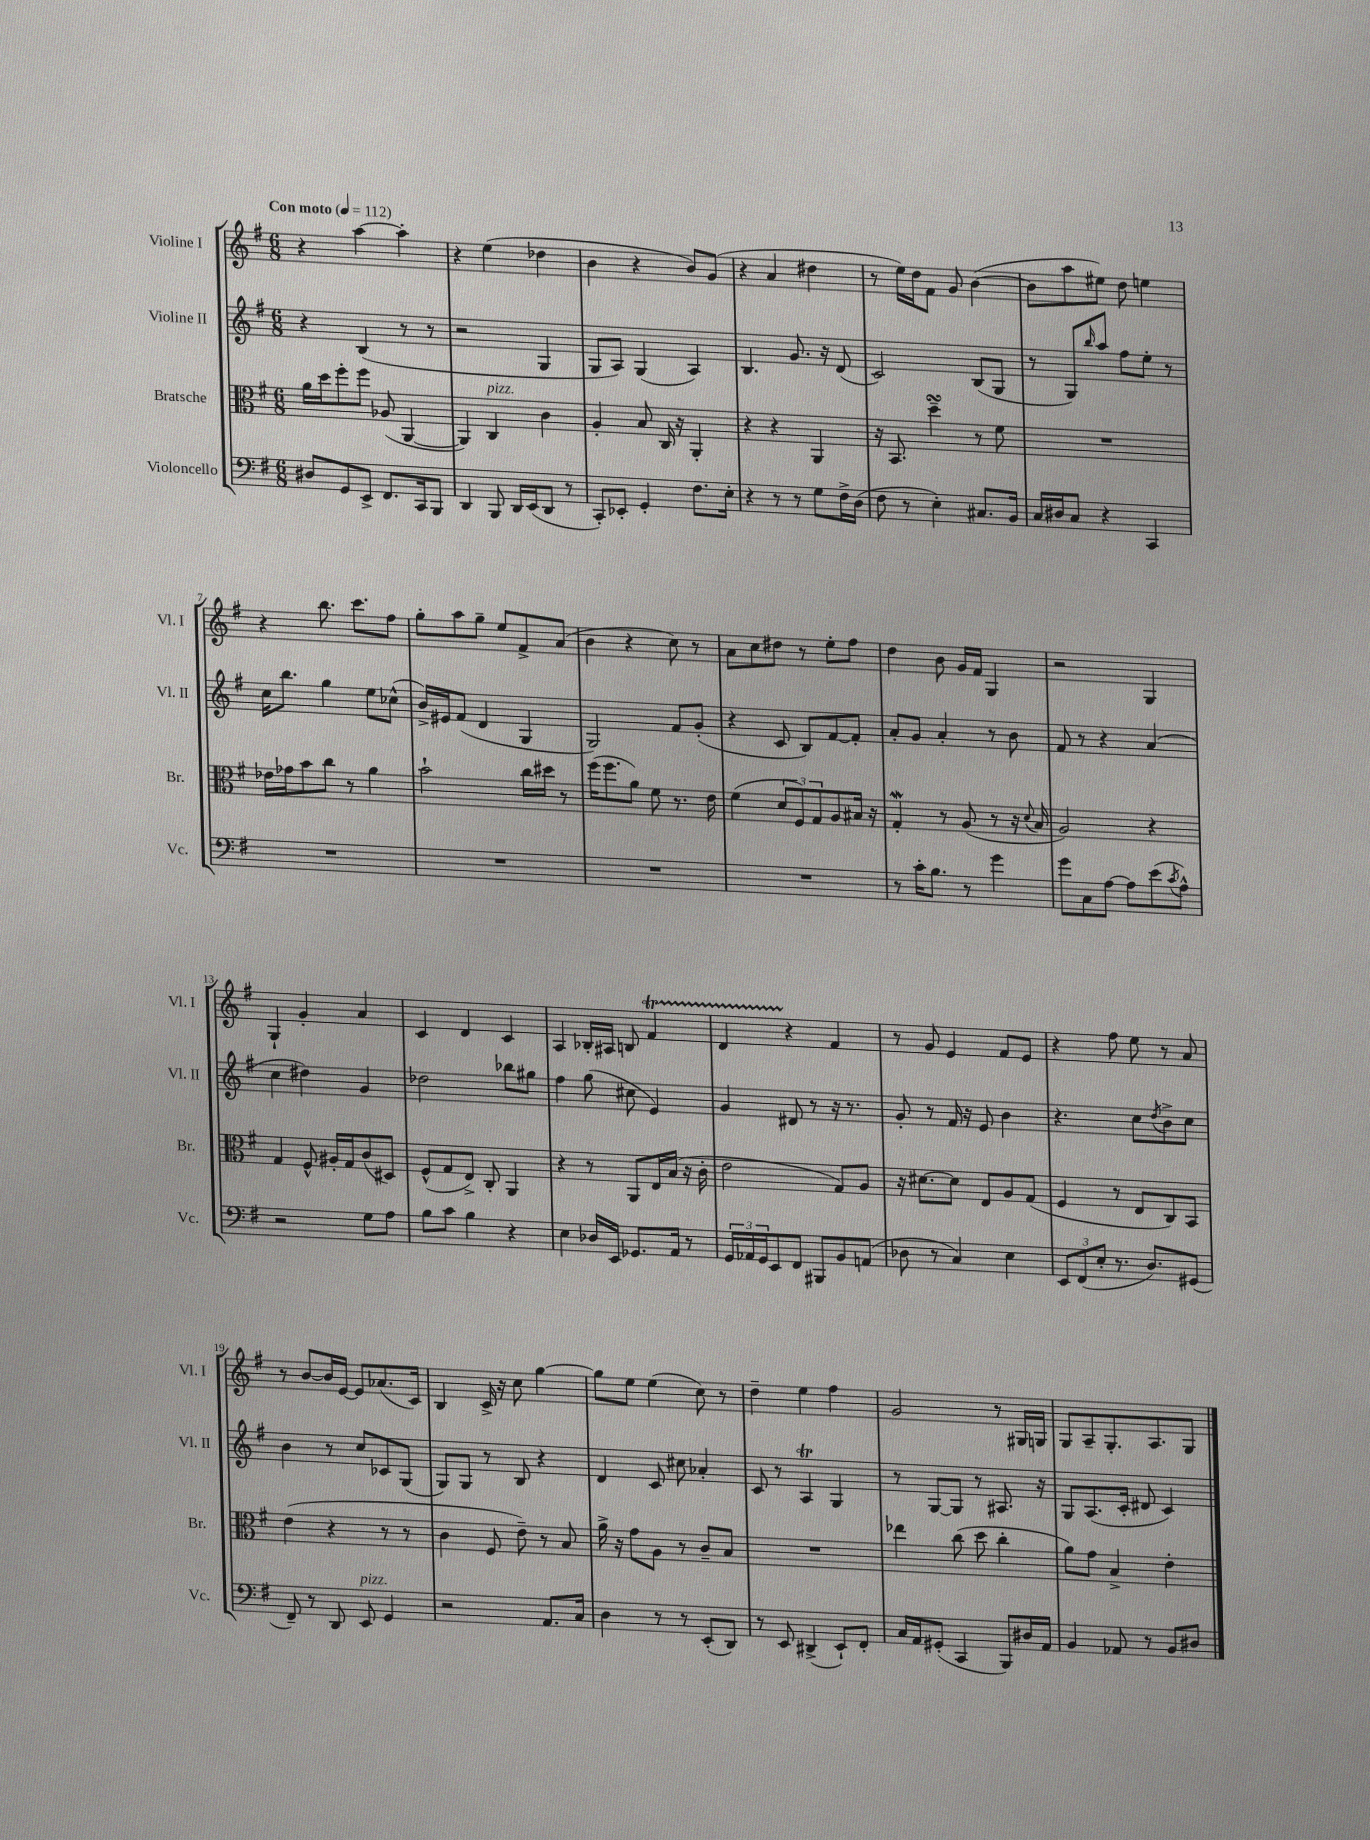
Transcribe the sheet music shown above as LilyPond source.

<<
\new StaffGroup <<
\new Staff = "s0" \with { instrumentName = "Violine I" shortInstrumentName = "Vl. I" } {
    \clef treble \key g \major \numericTimeSignature \time 6/8 \tempo "Con moto" 4 = 112
    r4 a''4~ a''4-. |
    r4 e''4( des''4 |
    b'4 r4 b'8) g'8( |
    r4 a'4 dis''4 |
    r8 e''16) d''16 fis'8 g'8 b'4~( |
    b'8 a''8 eis''8) d''8 e''4 |
    r4 b''8. c'''8. fis''8 |
    g''8-. a''8 g''8-- e''8 fis'8-> a'8( |
    b'4 r4 c''8) r8 |
    a'8 c''8 dis''8 r8 e''8-. fis''8 |
    d''4 b'8 g'16 fis'16 g4 |
    r2 g4 |
    g4-! g'4-. a'4 |
    c'4 d'4 c'4 |
    a4 bes16-. ais16 b8 fis'4\startTrillSpan |
    d'4 r4\stopTrillSpan fis'4 |
    r8 g'8 e'4 fis'8 e'8 |
    r4 fis''8 e''8 r8 a'8 |
    r8 b'8~ b'16 e'16~ e'8 aes'8.( c'16) |
    b4 c'16-> r16 c''8 g''4~ |
    g''8 e''8 e''4( c''8) r8 |
    d''4-- e''4 fis''4 |
    g'2 r8 gis16 g16 |
    g8 a8-- g8.-. a8. g8 \bar "|." |
}
\new Staff = "s1" \with { instrumentName = "Violine II" shortInstrumentName = "Vl. II" } {
    \clef treble \key g \major \numericTimeSignature \time 6/8
    r4 b4( r8 r8 |
    r2 g4 |
    g8 a8) g4( a4) |
    b4. g'8. r16 d'8( |
    c'2) b8( g8 |
    r8 g8) \grace { b''16 } a''8 fis''8 e''8-. r8 |
    c''16 b''8. g''4 e''8 ces''8-^( |
    b'16->) eis'16 fis'8( d'4 g4 |
    g2) fis'8 g'8-.( |
    r4 c'8 b8) fis'8~ fis'8-. |
    a'8-. g'8 a'4-. r8 b'8 |
    fis'8 r8 r4 a'4( |
    c''4 dis''4) g'4 |
    des''2 bes''8 gis''8 |
    fis''4 g''8( cis''8 e'4) |
    g'4 dis'8 r8 r16 r8. |
    g'8-. r8 fis'16 r16 e'8 b'4 |
    r4. c''8 \acciaccatura { d''8 } b'8-> c''8 |
    b'4 r8 c''8 ces'8 g8( |
    g8) g8 r8 b8 r4 |
    d'4 c'8 cis''8 aes'4-. |
    c'8 r8 a4\trill g4 |
    r8 g8~ g8 r8 ais8. r16 |
    g8 a8.( c'16-. dis'8 c'4) \bar "|." |
}
\new Staff = "s2" \with { instrumentName = "Bratsche" shortInstrumentName = "Br." } {
    \clef alto \key g \major \numericTimeSignature \time 6/8
    a'16 d''16 fis''8-. fis''8 aes8( a,4~ |
    a,4) c4^\markup { \italic "pizz." } c'4 |
    a4-. b8 c16 r16 a,4-. |
    r4 r4 a,4 |
    r16 b,8. d''4--\turn r8 fis'8 |
    R2. |
    ees'16 ges'16 b'8 c''8 r8 a'4 |
    b'2-! c''16 dis''16 r8 |
    fis''16( fis''8. a'8) fis'8 r8. e'16 |
    fis'4( \tuplet 3/2 { d'8 fis8) g8 } a8 bis16 r16 |
    g4-.\mordent r8 a8( r8 r16 \appoggiatura { d'8 } b16 |
    a2) r4 |
    g4 fis8-^ ais16-. g16 c'8( dis8) |
    fis8-^( g8 e8->) c8-. a,4 |
    r4 r8 a,8 e16 b16( r16 c'16-. |
    e'2 g8) a8 |
    r16 dis'8.~ dis'8 e8 a8 g8( |
    fis4 r8 e8 c8) b,8 |
    e'4( r4 r8 r8 |
    c'4 fis8 e'8--) r8 b8 |
    a'16-> r16 g'8 a8 r8 c'8-- b8 |
    R2. |
    ees''4 c''8( d''8 c''4-. |
    a'8) g'8 b4-> e'4-. \bar "|." |
}
\new Staff = "s3" \with { instrumentName = "Violoncello" shortInstrumentName = "Vc." } {
    \clef bass \key g \major \numericTimeSignature \time 6/8
    dis8 g,8 e,8-> fis,8. c,16 b,,8 |
    d,4 b,,8 d,16 e,16( d,8 r8 |
    c,8-.) ees,8-. g,4-. fis8. e16-. |
    r4 r8 r8 g8 fis16-> d16( |
    fis8 r8 e4-.) cis8. b,16 |
    c16 dis16 c8 r4 c,4 |
    R2. |
    R2. |
    R2. |
    R2. |
    r8 c'16-. b8. r8 g'4 |
    g'8 c8 a8~ a8 e'8( \acciaccatura { c'8 } a8-^) |
    r2 g8 a8 |
    b8 c'8 b4 r4 |
    e4 des16 e,16 ges,8. a,16 r8 |
    \tuplet 3/2 { g,16 aes,16 g,16 } e,8 fis,8 bis,,8 b,8 a,8( |
    des8 r8 c4) e4 |
    \tuplet 3/2 { e,8 fis,8( e8-. } r8. d8.) gis,8( |
    fis,8--) r8 d,8 e,8^\markup { \italic "pizz." } g,4 |
    r2 a,8. c16 |
    d4 r8 r8 e,8-.( d,8) |
    r8 e,8 dis,4->( e,8-!) fis,8-. |
    c16 a,16 gis,8-.( c,4 b,,8) dis16 a,16 |
    b,4 aes,8 r8 b,8 dis8 \bar "|." |
}
>>
>>
